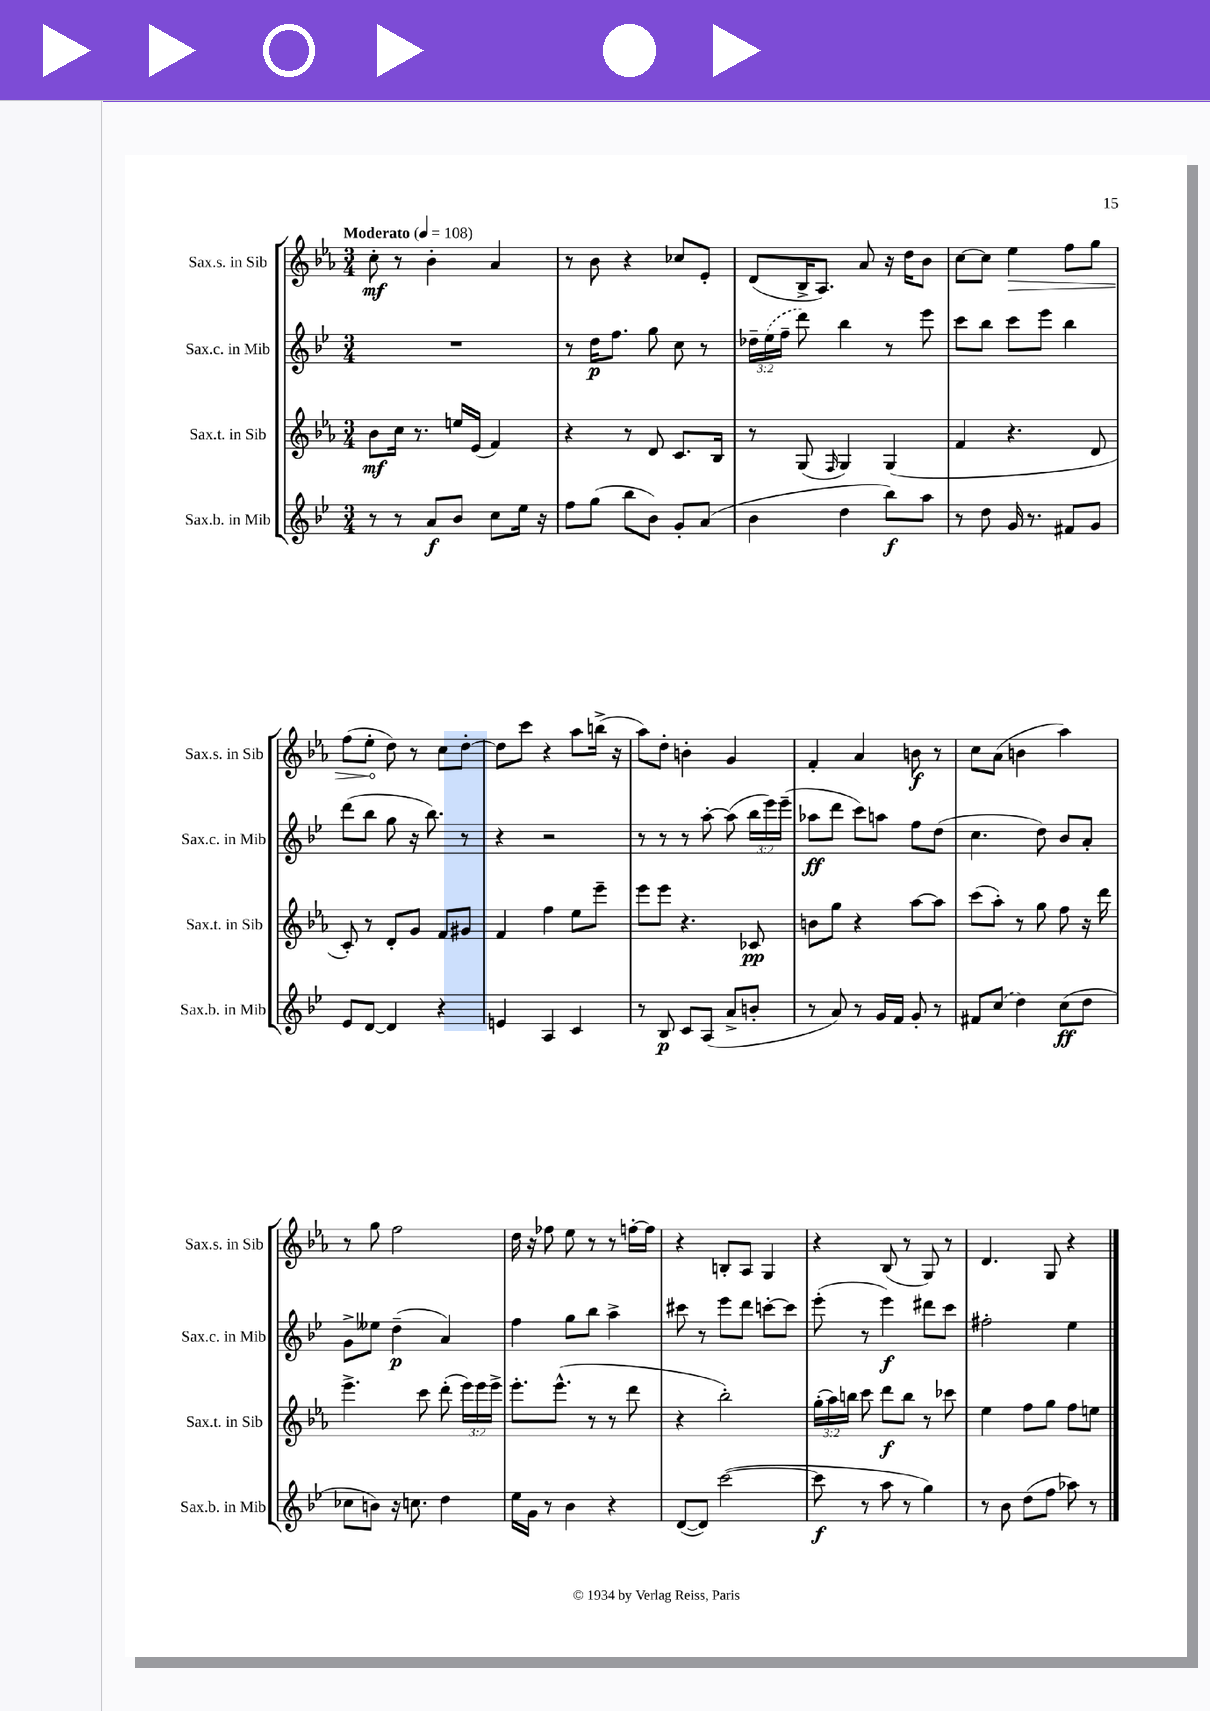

**kern	**dynam	**kern	**dynam	**kern	**dynam	**kern	**dynam
*part4	*part4	*part3	*part3	*part2	*part2	*part1	*part1
*staff4	*staff4	*staff3	*staff3	*staff2	*staff2	*staff1	*staff1
*I"Sax.b. in Mib	*	*I"Sax.t. in Sib	*	*I"Sax.c. in Mib	*	*I"Sax.s. in Sib	*
*I'Sax.b. in Mib	*	*I'Sax.t. in Sib	*	*I'Sax.c. in Mib	*	*I'Sax.s. in Sib	*
*clefG2	*	*clefG2	*	*clefG2	*	*clefG2	*
*k[b-e-]	*	*k[b-e-a-]	*	*k[b-e-]	*	*k[b-e-a-]	*
*M3/4	*	*M3/4	*	*M3/4	*	*M3/4	*
*MM108	*	*MM108	*	*MM108	*	*MM108	*
=1	=1	=1	=1	=1	=1	=1	=1
!	!	!	!	!	!	!LO:TX:a:B:t=Moderato	!
8r	.	8b-\L	mf	2.r	.	8cc'\	mf
8r	.	16cc\Jk	.	.	.	8r	.
.	.	8.r	.	.	.	.	.
8a/L	f	.	.	.	.	4b-'\	.
8b-/J	.	16een/LL	.	.	.	.	.
.	.	(16e-/JJ	.	.	.	.	.
8cc\L	.	4f/)	.	.	.	4a-/	.
16ee-\Jk	.	.	.	.	.	.	.
16r	.	.	.	.	.	.	.
=2	=2	=2	=2	=2	=2	=2	=2
8ff\L	.	4r	.	8r	.	8r	.
(8gg\J	.	.	.	16dd\KL	p	8b-\	.
.	.	.	.	8.ff\J	.	.	.
8bb-\L	.	8r	.	.	.	4r	.
8b-\J)	.	8d/	.	8gg\	.	.	.
8g'/L	.	8.c/L	.	8cc\	.	8cc-X/L	.
(8a/J	.	.	.	8r	.	8e-'/J	.
.	.	16B-/Jk	.	.	.	.	.
=3	=3	=3	=3	=3	=3	=3	=3
4b-\	.	8r	.	24dd-X~\LL	.	(8d/L	.
.	.	.	.	(24ee-\	.	.	.
.	.	.	.	24ff~\JJ	.	.	.
.	.	(8G/	.	8ddd\)	.	16B-^/K	.
.	.	.	.	.	.	8.A-/J)	.
.	.	16qqF/	.	.	.	.	.
4dd\	.	4G/)	.	4bb-\	.	.	.
.	.	.	.	.	.	8a-/	.
8bb-\L)	f	(4G/	.	8r	.	16r	.
.	.	.	.	.	.	16dd\KL	.
8aa\J	.	.	.	8eee-\	.	8b-\J	.
=4	=4	=4	=4	=4	=4	=4	=4
8r	.	4f/	.	8ccc\L	.	[8cc\L	.
8dd\	.	.	.	8bb-\J	.	8cc\J]	.
!	!	!	!	!	!	!	!LO:HP:b
16g/	.	4.r	.	8ccc\L	.	4ee-\	>
8.r	.	.	.	.	.	.	.
.	.	.	.	8eee-\J	.	.	.
8f#X/L	.	.	.	4bb-\	.	8ff\L	.
8g/J	.	8d/	.	.	.	8gg\J	.
!!LO:LB:g=z
=5	=5	=5	=5	=5	=5	=5	=5
8e-/L	.	8c'/)	.	(8ddd\L	.	(8ff\L	.
[8d/J	.	8r	.	8bb-\J	.	8ee-'\J	.
4d/]	.	8d'/L	.	8gg\	.	8dd\)	]
.	.	8g/J	.	16r	.	8r	.
.	.	.	.	8.bb-\)	.	.	.
4r	.	8f/L	.	.	.	8cc\L	.
.	.	8g#X/J	.	8r	.	[8dd'\J	.
=6	=6	=6	=6	=6	=6	=6	=6
4en/	.	4f/	.	4r	.	8dd\L]	.
.	.	.	.	.	.	8ccc\J	.
4A/	.	4ff\	.	2r	.	4r	.
4c/	.	8ee-\L	.	.	.	8aa-\L	.
.	.	8eee-~\J	.	.	.	(16bbn^\Jk	.
.	.	.	.	.	.	16r	.
=7	=7	=7	=7	=7	=7	=7	=7
8r	.	8eee-\L	.	8r	.	8aa-\L)	.
8B-/	p	8eee-\J	.	8r	.	8dd'\J	.
8c/L	.	4.r	.	8r	.	4bn'\	.
(8A/J	.	.	.	[8aa'\	.	.	.
8a^/L	.	.	.	(8aa\]	.	4g/	.
8bn'/J	.	8c-X/	pp	24bb-\LL	.	.	.
.	.	.	.	24eee-\)	.	.	.
.	.	.	.	(24eee-~\JJ	.	.	.
=8	=8	=8	=8	=8	=8	=8	=8
8r	.	8bn\L	.	8aa-X\L	ff	4f'/	.
8a/)	.	8gg\J	.	8ddd\J	.	.	.
8r	.	4r	.	8ccc\L)	.	4a-/	.
16g/LL	.	.	.	8aan\J	.	.	.
16f/JJ	.	.	.	.	.	.	.
8g'/	.	[8aa-\L	.	8ff\L	.	8bn\	f
8r	.	8aa-\J]	.	(8dd\J	.	8r	.
=9	=9	=9	=9	=9	=9	=9	=9
8f#X/L	.	(8ccc\L	.	4.cc\	.	8cc\L	.
(8cc/J	.	8aa-'\J)	.	.	.	(8a-\J	.
4dd\)	.	8r	.	.	.	4bn\	.
.	.	8gg\	.	8dd\)	.	.	.
(8cc\L	ff	8ff\	.	8b-/L	.	4aa-\)	.
8dd\J	.	16r	.	8a'/J	.	.	.
.	.	16ddd\	.	.	.	.	.
!!LO:LB:g=z
=10	=10	=10	=10	=10	=10	=10	=10
8cc-X\L	.	4.eee-^\	.	8g^\L	.	8r	.
8bn\J)	.	.	.	8ee--X\J	.	8gg\	.
16r	.	.	.	(4dd~\	p	2ff\	.
8.ccn\	.	.	.	.	.	.	.
.	.	8ccc\	.	.	.	.	.
4dd\	.	(8ddd'\	.	4a/)	.	.	.
.	.	24eee-\LL)	.	.	.	.	.
.	.	24eee-\	.	.	.	.	.
.	.	24eee-^\JJ	.	.	.	.	.
=11	=11	=11	=11	=11	=11	=11	=11
16ee-\LL	.	8.eee-'\L	.	4ff\	.	16dd\	.
16g\JJ	.	.	.	.	.	16r	.
8r	.	.	.	.	.	8ff-X\	.
.	.	(8.eee-^^\J	.	.	.	.	.
4b-\	.	.	.	8gg\L	.	8ee-\	.
.	.	8r	.	8bb-\J	.	8r	.
4r	.	8r	.	4aa^\	.	8r	.
.	.	8ddd\	.	.	.	[16ffn'\LL	.
.	.	.	.	.	.	16ff\JJ]	.
=12	=12	=12	=12	=12	=12	=12	=12
([8d/L	.	4r	.	8ccc#X\	.	4r	.
8d/J])	.	.	.	8r	.	.	.
([2ccc\	.	2bb-'\)	.	8eee-\L	.	8Bn'/L	.
.	.	.	.	8ddd\J	.	8A-/J	.
.	.	.	.	[8cccn'\L	.	4G/	.
.	.	.	.	8ccc\J]	.	.	.
=13	=13	=13	=13	=13	=13	=13	=13
8ccc\]	f	(24gg'\LL	.	(8eee-'\	.	4r	.
.	.	24aa-\)	.	.	.	.	.
.	.	24bbn\JJ	.	.	.	.	.
8r	.	8ccc\	.	8r	.	.	.
8aa\	.	8ddd\L	f	4eee-\)	f	(8B-/	.
8r	.	8bb\J	.	.	.	8r	.
4gg\)	.	8r	.	8ddd#X\L	.	8G/)	.
.	.	8ccc-X\	.	8ccc\J	.	8r	.
=14	=14	=14	=14	=14	=14	=14	=14
8r	.	4ee-\	.	2ff#X'\	.	4.d/	.
8b-\	.	.	.	.	.	.	.
(8dd\L	.	8ff\L	.	.	.	.	.
8ff\J	.	8gg\J	.	.	.	8G/	.
8aa-X\)	.	8ff\L	.	4ee-\	.	4r	.
8r	.	8een\J	.	.	.	.	.
==	==	==	==	==	==	==	==
*-	*-	*-	*-	*-	*-	*-	*-
